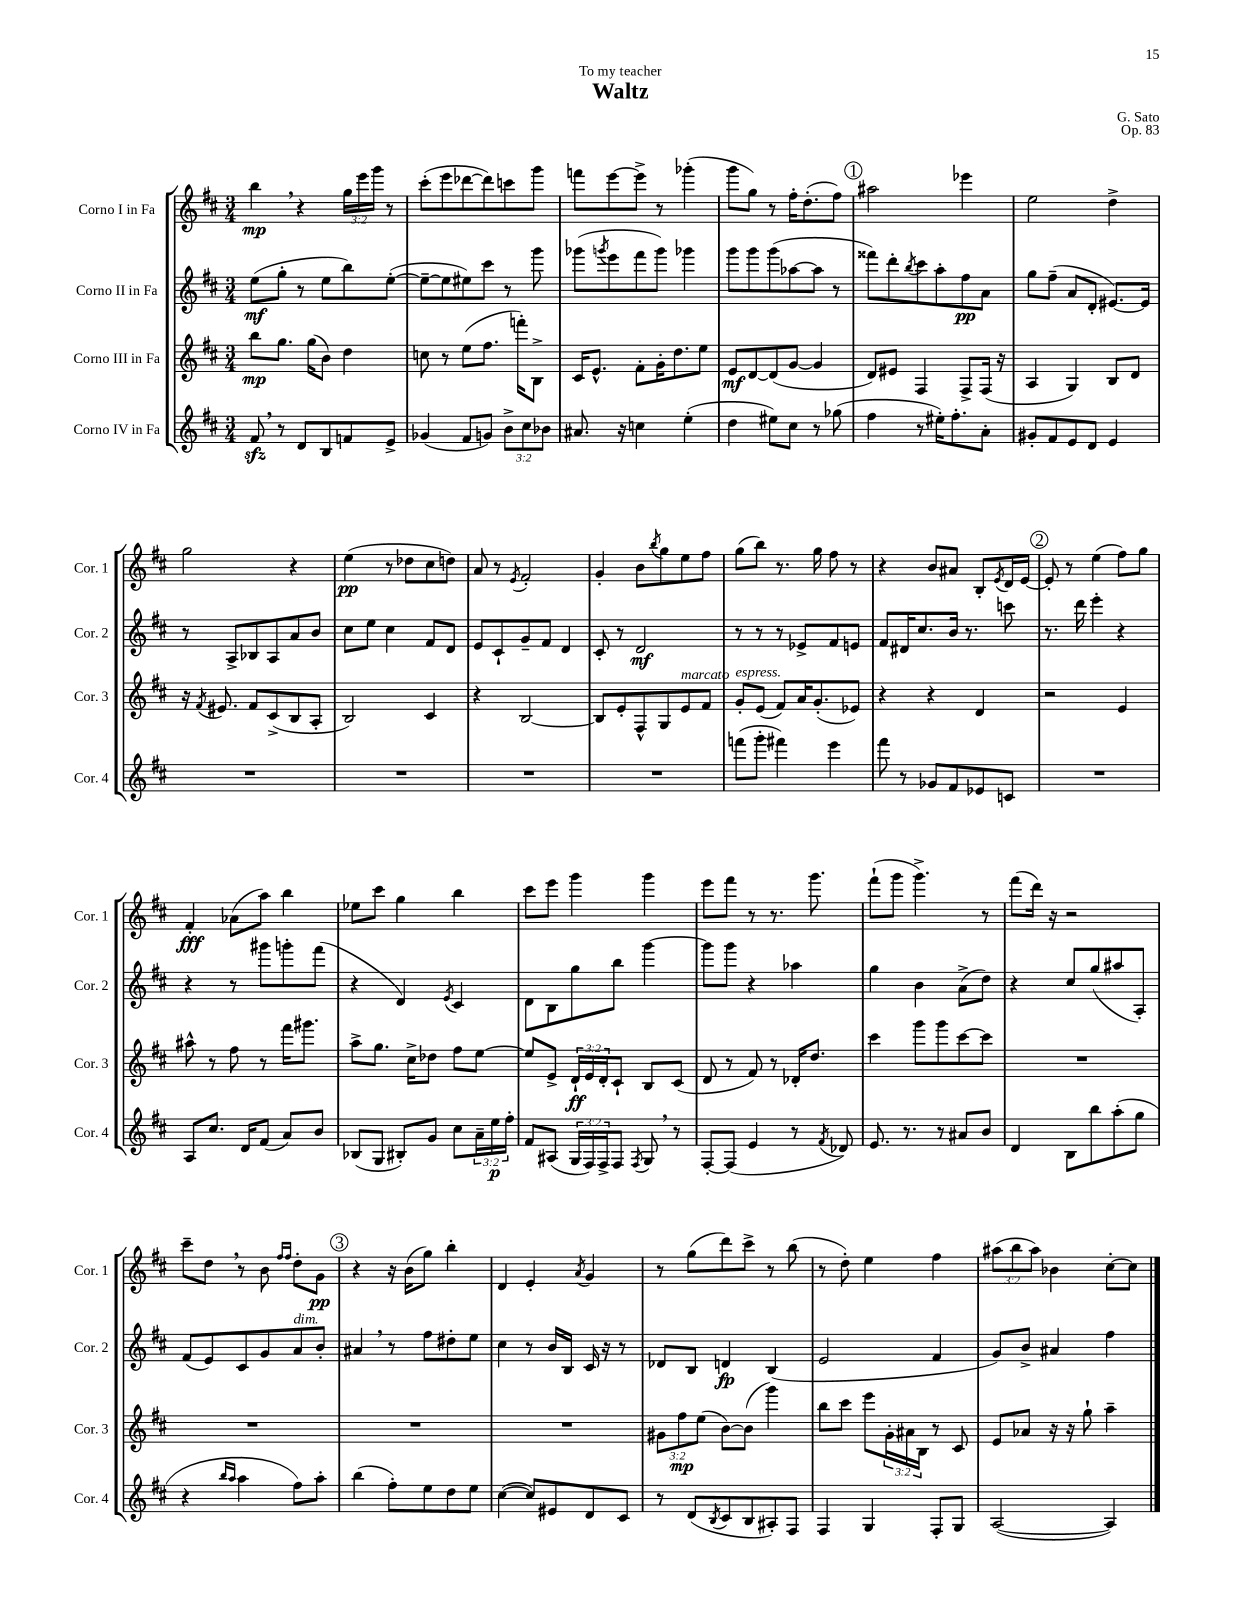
\header { title = "Waltz" composer = "G. Sato" dedication = "To my teacher" opus = "Op. 83" }
<<
\new StaffGroup <<
\new Staff = "s0" \with { instrumentName = "Corno I in Fa" shortInstrumentName = "Cor. 1" } {
    \clef treble \key d \major \numericTimeSignature \time 3/4 \override Staff.TupletNumber.text = #tuplet-number::calc-fraction-text
    b''4\mp \breathe r4 \tuplet 3/2 { g''16 e'''16 g'''16 } r8 |
    cis'''8-.( e'''8 des'''8~ des'''8) c'''8 g'''8 |
    f'''8 e'''8~ e'''8-> r8 ges'''4-.( |
    g'''8 g''8) r8 fis''16-. d''8.-.( fis''8) |
    \mark \markup { \circle "1" } ais''2 ees'''4 |
    e''2 d''4-> |
    g''2 r4 |
    e''4\pp( r8 des''8 cis''8 d''8) |
    a'8 r8 \acciaccatura { e'8 } fis'2-. |
    g'4-. b'8 \acciaccatura { b''8 } g''8 e''8 fis''8 |
    g''8( b''8) r8. g''16 fis''8 r8 |
    r4 b'8 ais'8 b8-. \acciaccatura { e'8 } d'16 e'16~ |
    \mark \markup { \circle "2" } e'8-. r8 e''4( fis''8) g''8 |
    fis'4-.\fff aes'8( a''8) b''4 |
    ees''8 cis'''8 g''4 b''4 |
    cis'''8 e'''8 g'''4 g'''4 |
    e'''8 fis'''8 r8 r8. g'''8. |
    fis'''8-!( g'''8 g'''4.->) r8 |
    fis'''8( d'''16) r16 r2 |
    cis'''8-- d''8 \breathe r8 b'8 \grace { fis''16 fis''16 } d''8-. g'8\pp |
    \mark \markup { \circle "3" } r4 r16 b'16( g''8) b''4-. |
    d'4 e'4-. \acciaccatura { a'8 } g'4 |
    r8 g''8( d'''8) cis'''8-> r8 b''8( |
    r8 d''8-.) e''4 fis''4 |
    \tuplet 3/2 { ais''8( b''8 ais''8) } bes'4 cis''8~-. cis''8 \bar "|." |
}
\new Staff = "s1" \with { instrumentName = "Corno II in Fa" shortInstrumentName = "Cor. 2" } {
    \clef treble \key d \major \numericTimeSignature \time 3/4
    e''8\mf( g''8-. r8 e''8 b''8) e''8~-.( |
    e''8~-- e''8 eis''8) cis'''8 r8 g'''8 |
    ges'''8( \acciaccatura { g'''8 } e'''8 fis'''8 g'''8) ges'''4 |
    g'''8 g'''8 g'''8( aes''8~ aes''8 r8 |
    \mark \markup { \circle "1" } fisis'''8) d'''8-. \acciaccatura { b''8 } cis'''8 a''8-. fis''8\pp a'8 |
    g''8 fis''8--( a'8 d'8-. eis'8.~) eis'16 |
    r8 a8-> bes8 a8 a'8 b'8 |
    cis''8 e''8 cis''4 fis'8 d'8 |
    e'8 cis'8-! g'8-- fis'8 d'4 |
    cis'8-. r8 d'2\mf |
    r8 r8 r8 ees'8-> fis'8 e'8 |
    fis'8 dis'16 cis''8. b'16 r8. c'''8 |
    \mark \markup { \circle "2" } r8. d'''16 e'''4-. r4 |
    r4 r8 gis'''8 g'''8-. fis'''8( |
    r4 d'4) \acciaccatura { e'8 } cis'4 |
    d'8 b8 g''8 b''8 g'''4~ |
    g'''8 g'''8 r4 aes''4 |
    g''4 b'4 a'8->( d''8) |
    r4 cis''8 g''8( ais''8 a8-.) |
    fis'8( e'8) cis'8 g'8 a'8^\markup { \italic "dim." } b'8-. |
    \mark \markup { \circle "3" } ais'4 \breathe r8 fis''8 dis''8-. e''8 |
    cis''4 r8 b'16 b16 cis'16 r16 r8 |
    des'8 b8 d'4\fp b4( |
    e'2 fis'4 |
    g'8) b'8-> ais'4 fis''4 \bar "|." |
}
\new Staff = "s2" \with { instrumentName = "Corno III in Fa" shortInstrumentName = "Cor. 3" } {
    \clef treble \key d \major \numericTimeSignature \time 3/4 \override Staff.TupletNumber.text = #tuplet-number::calc-fraction-text
    b''8\mp g''8. g''16( b'8) d''4 |
    c''8 r8 e''8( fis''8. f'''16-.) b8-> |
    cis'16 e'8.-^ fis'8-. g'16-. d''8. e''8 |
    e'8\mf d'8~ d'8( g'8~ g'4 |
    \mark \markup { \circle "1" } d'8) eis'8 fis4 fis8-> fis16( r16 |
    a4 g4) b8 d'8 |
    r16 \acciaccatura { fis'8 } eis'8. fis'8 cis'8->( b8 a8-. |
    b2) cis'4 |
    r4 b2~ |
    b8 e'8-. fis8-^ g8 e'8^\markup { \italic "marcato" } fis'8 |
    g'8-.^\markup { \italic "espress." } e'8( fis'8) a'16 g'8.-.( ees'8) |
    r4 r4 d'4 |
    \mark \markup { \circle "2" } r2 e'4 |
    ais''8-^ r8 fis''8 r8 fis'''16 gis'''8. |
    a''8-> g''8. cis''16-> des''8 fis''8 e''8~ |
    e''8 e'8-> \tuplet 3/2 { d'16-!\ff e'16 d'16-. } cis'8-! b8 cis'8( |
    d'8 r8 fis'8) r8 des'16-. d''8. |
    cis'''4 g'''8 g'''8 cis'''8~ cis'''8 |
    R2. |
    R2. |
    \mark \markup { \circle "3" } R2. |
    R2. |
    \tuplet 3/2 { gis'8 fis''8\mp e''8( } b'8~) b'8( g'''4) |
    b''8 cis'''8 e'''8 \tuplet 3/2 { g'16-. ais'16 b16 } r8 cis'8 |
    e'8 aes'8 r16 r16 g''8-! a''4-- \bar "|." |
}
\new Staff = "s3" \with { instrumentName = "Corno IV in Fa" shortInstrumentName = "Cor. 4" } {
    \clef treble \key d \major \numericTimeSignature \time 3/4 \override Staff.TupletNumber.text = #tuplet-number::calc-fraction-text
    fis'8\sfz \breathe r8 d'8 b8 f'8 e'8-> |
    ges'4( fis'8 g'8) \tuplet 3/2 { b'8-> cis''8 bes'8 } |
    ais'8. r16 c''4 e''4-.( |
    d''4 eis''8) cis''8 r8 ges''8( |
    \mark \markup { \circle "1" } fis''4 r8 eis''16-.) fis''8.-. a'8-. |
    gis'8-. fis'8 e'8 d'8 e'4 |
    R2. |
    R2. |
    R2. |
    R2. |
    f'''8( g'''8-. fis'''4) e'''4 |
    fis'''8 r8 ges'8 fis'8 ees'8 c'8 |
    \mark \markup { \circle "2" } R2. |
    a8 cis''8. d'16 fis'8( a'8) b'8 |
    bes8( g8 bis8-.) g'8 cis''8 \tuplet 3/2 { a'16-- e''16\p fis''16-. } |
    fis'8 ais8( \tuplet 3/2 { g16 fis16) fis16-> } fis8 \acciaccatura { fis8 } g8 \breathe r8 |
    fis8~-. fis8( e'4 r8 \acciaccatura { fis'8 } des'8) |
    e'8. r8. r8 ais'8 b'8 |
    d'4 b8 b''8 a''8-.( g''8 |
    r4 \grace { b''16 a''16 } a''4 fis''8) a''8-. |
    \mark \markup { \circle "3" } b''4( fis''8-.) e''8 d''8 e''8 |
    cis''4~( cis''8) eis'8 d'8 cis'8 |
    r8 d'8( \acciaccatura { b8 } cis'8 b8 ais8-.) fis8 |
    fis4 g4 fis8-. g8 |
    a2~( a4) \bar "|." |
}
>>
>>
\layout { \context { \Score \remove "Bar_number_engraver" } }
